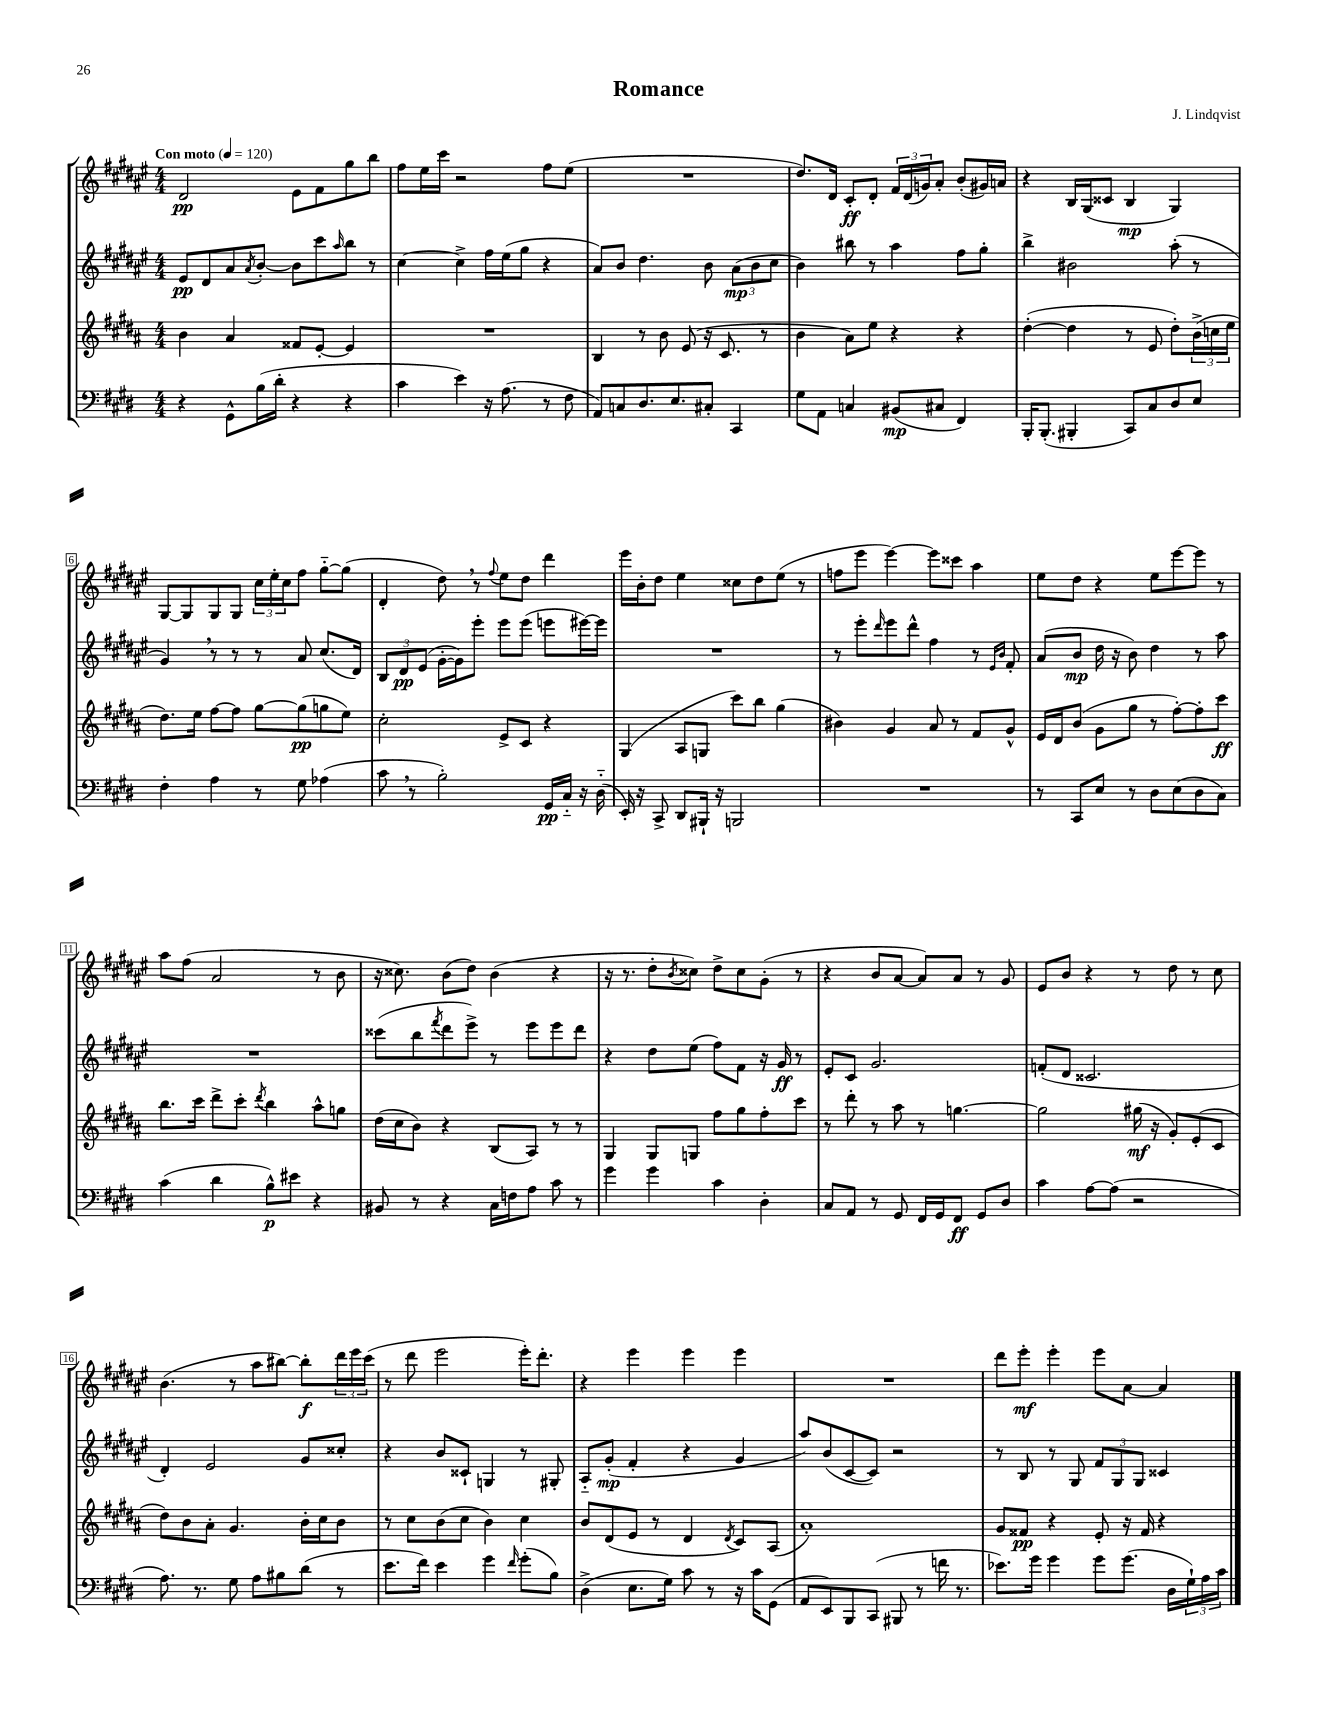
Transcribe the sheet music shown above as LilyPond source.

\header { title = "Romance" composer = "J. Lindqvist" }
<<
\new StaffGroup <<
\new Staff = "s0" {
    \clef treble \key fis \major \numericTimeSignature \time 4/4 \tempo "Con moto" 4 = 120
    dis'2\pp eis'8 fis'8 gis''8 b''8 |
    fis''8 eis''16 cis'''16 r2 fis''8 eis''8( |
    R1 |
    dis''8.) dis'16 cis'8-.\ff dis'8-. \tuplet 3/2 { fis'16 dis'16( g'16) } ais'8-. b'8-.( gis'16) a'16 |
    r4 b16 gis16( cisis'8 b4\mp gis4) |
    gis8~ gis8 gis8 gis8 \tuplet 3/2 { cis''16 eis''16-. cis''16 } fis''8 gis''8~-_ gis''8( |
    dis'4-. dis''8) \breathe r8 \appoggiatura { fis''8 } eis''8 dis''8 dis'''4 |
    eis'''16 b'16-. dis''8 eis''4 cisis''8 dis''8 eis''8( r8 |
    f''8 eis'''8 eis'''4~) eis'''8 cisis'''8 ais''4 |
    eis''8 dis''8 r4 eis''8 eis'''8~ eis'''8 r8 |
    ais''8 fis''8( ais'2 r8 b'8 |
    r16 cisis''8.) b'8( dis''8) b'4( r4 |
    r16 r8. dis''8-. \acciaccatura { b'8 } cisis''8) dis''8-> cisis''8 gis'8-.( r8 |
    r4 b'8 ais'8~ ais'8) ais'8 r8 gis'8 |
    eis'8 b'8 r4 r8 dis''8 r8 cis''8 |
    b'4.( r8 ais''8 bis''8~) bis''8-.\f \tuplet 3/2 { dis'''16 eis'''16 cis'''16( } |
    r8 dis'''8 eis'''2 eis'''16-.) dis'''8.-. |
    r4 eis'''4 eis'''4 eis'''4 |
    R1 |
    dis'''8 eis'''8-.\mf eis'''4-. eis'''8 ais'8~ ais'4 \bar "|." |
}
\new Staff = "s1" {
    \clef treble \key fis \major \numericTimeSignature \time 4/4
    eis'8\pp dis'8 ais'8 \acciaccatura { ais'8 } b'8~-. b'8 cis'''8 \grace { ais''16 } b''8 r8 |
    cis''4~ cis''4-> fis''16 eis''16( gis''8 r4 |
    ais'8) b'8 dis''4. b'8 \tuplet 3/2 { ais'8\mp( b'8 cis''8 } |
    b'4) bis''8 r8 ais''4 fis''8 gis''8-. |
    b''4-> bis'2 ais''8-.( r8 |
    gis'4) \breathe r8 r8 r8 ais'8 cis''8.( dis'16) |
    \tuplet 3/2 { b8 dis'8\pp eis'8( } gis'16~-. gis'16) eis'''8-. eis'''8 eis'''8( e'''8 eis'''16~) eis'''16 |
    R1 |
    r8 eis'''8-. \grace { dis'''16 } eis'''8 dis'''8-^ fis''4 r8 \grace { eis'16 b'16 } fis'8-. |
    ais'8( b'8\mp dis''16 r16 b'8) dis''4 r8 ais''8 |
    R1 |
    cisis'''8( b''8 \acciaccatura { fis'''8 } dis'''8 eis'''8->) r8 eis'''8 eis'''8 dis'''8 |
    r4 dis''8 eis''8( fis''8) fis'8 r16 gis'16\ff r8 |
    eis'8-. cis'8 gis'2. |
    f'8-.( dis'8 cisis'2. |
    dis'4-.) eis'2 gis'8 cisis''8-. |
    r4 b'8 cisis'8-! g4 r8 gis8-. |
    ais8-_ gis'8-.\mp( fis'4-. r4 gis'4 |
    ais''8) b'8( cis'8~ cis'8) r2 |
    r8 b8 r8 gis8 \tuplet 3/2 { fis'8 gis8 gis8 } cisis'4 \bar "|." |
}
\new Staff = "s2" {
    \clef treble \key b \major \numericTimeSignature \time 4/4
    b'4 ais'4 fisis'8 e'8~-. e'4 |
    R1 |
    b4 r8 b'8 e'8( r16 cis'8. r8 |
    b'4 ais'8) e''8 r4 r4 |
    dis''4~-.( dis''4 r8 e'8 dis''8-.) \tuplet 3/2 { b'16->( c''16 e''16 } |
    dis''8.) e''16 fis''8~ fis''8 gis''8~ gis''8\pp( g''8 e''8) |
    cis''2-. e'8-> cis'8 r4 |
    gis4( ais8 g8 cis'''8) b''8 gis''4( |
    bis'4) gis'4 ais'8 r8 fis'8 gis'8-^ |
    e'16 dis'16 b'8( gis'8 gis''8 r8 fis''8~-.) fis''8-. cis'''8\ff |
    b''8. cis'''16 dis'''8-> cis'''8-. \acciaccatura { dis'''8 } b''4 ais''8-^ g''8 |
    dis''16( cis''16 b'8) r4 b8( ais8) r8 r8 |
    gis4 gis8 g8 fis''8 gis''8 fis''8-. cis'''8 |
    r8 dis'''8-. r8 ais''8 r8 g''4.~ |
    g''2 gis''16\mf( r16 gis'8-.) e'8-.( cis'8 |
    dis''8) b'8 ais'8-. gis'4. b'16-. cis''16 b'8 |
    r8 cis''8 b'8( cis''8 b'4) cis''4 |
    b'8 dis'8( e'8 r8 dis'4 \acciaccatura { dis'8 } cis'8) ais8( |
    ais'1-.) |
    gis'8 fisis'8\pp r4 e'8-. r16 fisis'16 r4 \bar "|." |
}
\new Staff = "s3" {
    \clef bass \key e \major \numericTimeSignature \time 4/4
    r4 gis,8-^ b16( dis'16-. r4 r4 |
    cis'4 e'4) r16 a8.( r8 fis8 |
    a,8) c8 dis8. e8. cis8-. cis,4 |
    gis8 a,8 c4 bis,8\mp( cis8 fis,4) |
    b,,16-. b,,8.-.( bis,,4-. cis,8) cis8 dis8 e8 |
    fis4-. a4 r8 gis8 aes4( |
    cis'8 \breathe r8 b2-.) gis,16\pp cis16-_ r16 dis16-_( |
    e,16-.) r16 cis,8-> dis,8 bis,,16-! r16 b,,2 |
    R1 |
    r8 cis,8 e8 r8 dis8 e8( dis8 cis8) |
    cis'4( dis'4 b8-^\p) eis'8 r4 |
    bis,8 r8 r4 cis16 f16 a8 cis'8 r8 |
    gis'4 gis'4 cis'4 dis4-. |
    cis8 a,8 r8 gis,8 fis,16 gis,16 fis,8\ff gis,8 dis8 |
    cis'4 a8~ a8( r2 |
    a8.) r8. gis8 a8 bis8 dis'8( r8 |
    e'8. fis'16) e'4 gis'4 \grace { fis'16 } gis'8-.( b8) |
    dis4->( e8. gis16) cis'8 r8 r16 cis'16 gis,8( |
    a,8 e,8) b,,8 cis,8( bis,,8 r8 f'16 r8. |
    ees'8.) gis'16 gis'4 gis'8 gis'8.( dis16 \tuplet 3/2 { gis16-!) a16 cis'16 } \bar "|." |
}
>>
>>
\layout { \context { \Score \override BarNumber.stencil = #(make-stencil-boxer 0.1 0.3 ly:text-interface::print) } }
